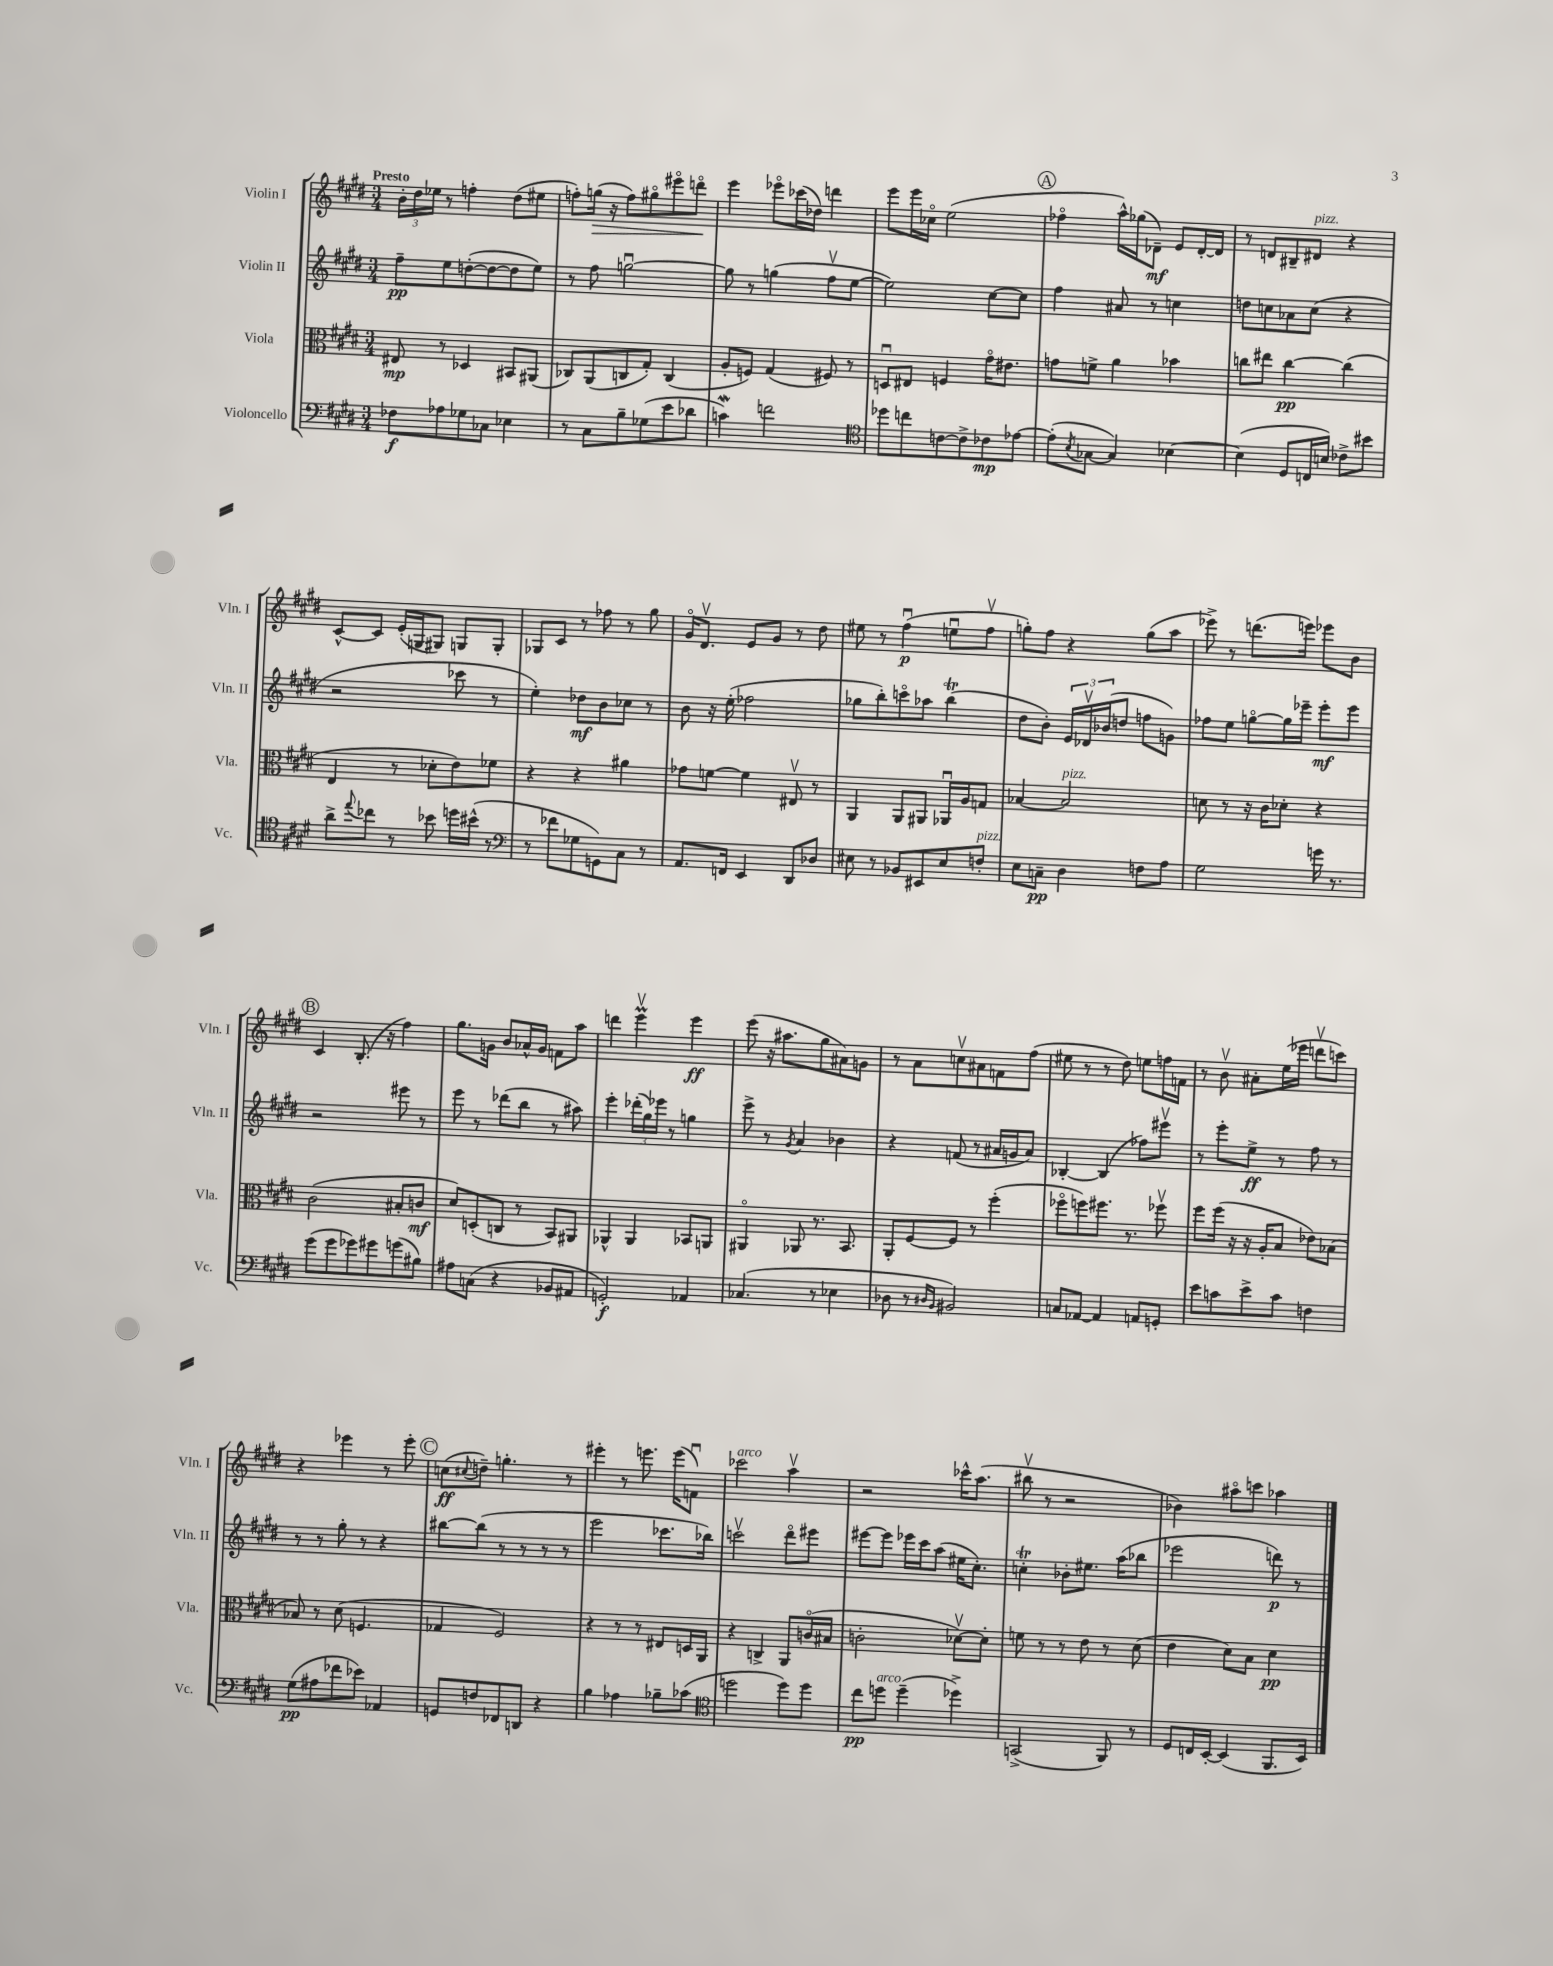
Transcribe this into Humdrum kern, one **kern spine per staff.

**kern	**dynam	**kern	**dynam	**kern	**dynam	**kern	**dynam
*part4	*part4	*part3	*part3	*part2	*part2	*part1	*part1
*staff4	*staff4	*staff3	*staff3	*staff2	*staff2	*staff1	*staff1
*I"Violoncello	*	*I"Viola	*	*I"Violin II	*	*I"Violin I	*
*I'Vc.	*	*I'Vla.	*	*I'Vln. II	*	*I'Vln. I	*
*clefF4	*	*clefC3	*	*clefG2	*	*clefG2	*
*k[f#c#g#d#]	*	*k[f#c#g#d#]	*	*k[f#c#g#d#]	*	*k[f#c#g#d#]	*
*M3/4	*	*M3/4	*	*M3/4	*	*M3/4	*
=1	=1	=1	=1	=1	=1	=1	=1
!	!	!	!	!	!	!LO:TX:a:B:t=Presto	!
8F-X\L	f	8E#X/	mp	8ff#~\L	pp	24b'\LL	.
.	.	.	.	.	.	24dd#\	.
.	.	.	.	.	.	24ee-X\JJ	.
8A-X\	.	8r	.	8ee\	.	8r	.
8G-X\	.	4D-X/	.	([8ddn'\	.	4ffn'\	.
8C-X\J	.	.	.	8dd\_	.	.	.
4E-X\	.	8BB#X/L	.	8dd\]	.	(8dd#\L	.
.	.	(8AA#X/J	.	8ee\J)	.	8ee#X\J	.
=2	=2	=2	=2	=2	=2	=2	=2
8r	.	8C-X/L)	.	8r	.	8ffn'\L)	.
!	!	!	!	!	!	!	!LO:HP:b
8C#\L	.	(8AA/	.	8ff#\	.	(16ggn\Jk	>
.	.	.	.	.	.	16r	.
8B~\	.	8Cn/	.	[2ggnu\	.	8ff\L)	.
(8G-X\	.	8G#'/J)	.	.	.	8gg#X\	.
8e\	.	(4C/	.	.	.	8eee#X\	.
8d-X\J	.	.	.	.	.	8dddn\J	.
.	.	.	.	.	.	.	]
=3	=3	=3	=3	=3	=3	=3	=3
4cnw\)	.	8A'/L	.	8gg\]	.	4eee\	.
.	.	8Fn/J)	.	8r	.	.	.
2fn\	.	(4G#/	.	(4ggn\	.	8eee-X\L	.
.	.	.	.	.	.	(16ccc-X\L	.
.	.	.	.	.	.	16dd-X\JJ)	.
.	.	8F#X/)	.	8ff#v\L	.	4dddn\	.
.	.	8r	.	[8ee\J	.	.	.
=4	=4	=4	=4	=4	=4	=4	=4
*clefC4	*	*	*	*	*	*	*
8dd-X\L	.	8Dnu/L	.	2ee\])	.	8eee\L	.
8ccn\	.	8E#X/J	.	.	.	16eee\L	.
.	.	.	.	.	.	16cc-X\JJ	.
[8cn\	.	4Fn/	.	.	.	(2ee\	.
8c^\]	.	.	.	.	.	.	.
8c-X\	mp	16g#\KL	.	[8cc#\L	.	.	.
.	.	8.e#X\J	.	.	.	.	.
[8e-X\J	.	.	.	8cc#\J]	.	.	.
!!LO:REH:place=s1:t=A
=5	=5	=5	=5	=5	=5	=5	=5
(8e-'\L]	.	8gn\L	.	4ff#\	.	4ff-X\	.
8qB/	.	.	.	.	.	.	.
[8G-X\J	.	8fn^\J	.	.	.	.	.
4G-/])	.	4a\	.	8a#X/	.	16aa^^\LL)	.
.	.	.	.	.	.	(16gg-X\J	.
.	.	.	.	8r	.	8d-X~\J)	mf
[4B-X\	.	4b-X\	.	4ccn\	.	8e/L	.
.	.	.	.	.	.	[16d-'/L	.
.	.	.	.	.	.	16d-/JJ]	.
=6	=6	=6	=6	=6	=6	=6	=6
(4B-\]	.	8ccn\L	.	8ddn\L	.	8r	.
.	.	8ee#X\J	.	8ccn\	.	8dn/L	.
8D#/L	.	[4cc\	pp	8a-X\	.	8B#X~/	.
!	!	!	!	!	!	!LO:TX:a:i:t=pizz.	!
16Cn/L	.	.	.	(8cc\J	.	8d#X/J	.
16Bn/JJ)	.	.	.	.	.	.	.
8c-X^\L	.	(4cc\]	.	4r	.	4r	.
8b#X\J	.	.	.	.	.	.	.
!!LO:LB:g=z
=7	=7	=7	=7	=7	=7	=7	=7
8a^\L	.	4E/	.	2r	.	[8c#^^/L	.
8qqee/	.	.	.	.	.	.	.
8cc-X\J	.	.	.	.	.	8c#/J]	.
8r	.	8r	.	.	.	(16e'/LL	.
.	.	.	.	.	.	16Gn/J	.
8b-X\	.	8d-X'\L	.	.	.	8G#X/J)	.
16ddn\LL	.	8e\)	.	8ccc-X\	.	8Gn/L	.
(16b#X^^\JJ	.	.	.	.	.	.	.
8r	.	8f-X\J	.	8r	.	8G'/J	.
=8	=8	=8	=8	=8	=8	=8	=8
*clefF4	*	*	*	*	*	*	*
8r	.	4r	.	4ee'\)	.	8G-X/L	.
8f-X\L	.	.	.	.	.	8c#/J	.
8G-X\	.	4r	.	8dd-X\L	mf	8r	.
8GGn\)	.	.	.	8b\	.	8ff-X\	.
8C#\J	.	4a#X\	.	8cc-X\J	.	8r	.
8r	.	.	.	8r	.	8gg#\	.
=9	=9	=9	=9	=9	=9	=9	=9
8.AA/L	.	8g-X\L	.	8b\	.	16g#/KL	.
.	.	.	.	.	.	8.d#v/J	.
.	.	[8fn\J	.	16r	.	.	.
16FFn/Jk	.	.	.	(16ee'\	.	.	.
4EE/	.	4f\]	.	2ff-X\	.	8e/L	.
.	.	.	.	.	.	8g#/J	.
8DD#/L	.	8E#Xv/	.	.	.	8r	.
8D-X/J	.	8r	.	.	.	8dd#\	.
=10	=10	=10	=10	=10	=10	=10	=10
8E#X\	.	4AA/	.	8gg-X\L	.	8ee#X\	.
8r	.	.	.	8bb'\)	.	8r	.
8BB-X/L	.	8AA/L	.	8cccn\	.	(4ff#u\	p
8EE#X/	.	8AA#X/J	.	8aa-X\J	.	.	.
8E#/	.	16AA-Xu/LL	.	(4bbT\	.	8eenu\L	.
.	.	16A/J	.	.	.	.	.
!LO:TX:a:i:t=pizz.	!	!	!	!	!	!	!
8Fn'/J	.	8Gn/J	.	.	.	8ff#v\J	.
=11	=11	=11	=11	=11	=11	=11	=11
8E\L	.	[4B-X/	.	8dd#\L	.	8ggn'\L)	.
8Cn~\J	pp	.	.	8b'\J)	.	8ff#\J	.
!	!	!LO:TX:a:i:t=pizz.	!	!	!	!	!
4D#\	.	2B-/]	.	24e/LL	.	4r	.
.	.	.	.	24d-Xv/	.	.	.
.	.	.	.	(24b-X/J	.	.	.
.	.	.	.	8ddn/J	.	.	.
8Fn\L	.	.	.	8ffn\L	.	(8gg\L	.
8A\J	.	.	.	8gn\J)	.	8aa\J	.
=12	=12	=12	=12	=12	=12	=12	=12
2G#\	.	8dn\	.	8ff-X\L	.	8eee-X^\)	.
.	.	8r	.	8ee\J	.	8r	.
.	.	16r	.	[8ggn\L	.	(8.dddn\L	.
.	.	16c#\KL	.	.	.	.	.
.	.	8d-X'\J	.	16gg\L]	.	.	.
.	.	.	.	16eee-X~\JJ	.	16eeen\Jk)	.
16gn\	.	4r	.	8eee-'\L	mf	8eee-X\L	.
8.r	.	.	.	.	.	.	.
.	.	.	.	8eee-\J	.	8b\J	.
!!LO:LB:g=z
!!LO:REH:place=s1:t=B
=13	=13	=13	=13	=13	=13	=13	=13
(8g#\L	.	(2c#\	.	2r	.	4c#/	.
8g#\	.	.	.	.	.	.	.
8g-X\)	.	.	.	.	.	(8.B'/	.
8g#X\	.	.	.	.	.	.	.
.	.	.	.	.	.	16r	.
(8gn\	.	8B#X'/L	.	8eee#X\	.	4ff#\)	.
8B#X\J)	.	8cn/J	mf	8r	.	.	.
=14	=14	=14	=14	=14	=14	=14	=14
8A#X\L	.	8d#/L)	.	8eee\	.	8.gg#\L	.
(8Cn\J	.	(8Dn'/	.	8r	.	.	.
.	.	.	.	.	.	16gn\Jk	.
4r	.	8Cn/J	.	(8ddd-X\L	.	8b/L	.
.	.	8r	.	8bb\J	.	16a-X^^/L	.
.	.	.	.	.	.	16g/JJ	.
8BB-X/L	.	8BB/L)	.	8r	.	8fn\L	.
8AA#X/J	.	8AA#X/J	.	8aa#X\)	.	8aa\J	.
=15	=15	=15	=15	=15	=15	=15	=15
2GGn'/)	f	4AA-X^^/	.	4eee'\	.	4dddn\	.
.	.	4AA-/	.	(24ddd-X'\LL	.	4eeeMv\	.
.	.	.	.	24gg#\)	.	.	.
.	.	.	.	24eee-X\JJ	.	.	.
.	.	.	.	8r	.	.	.
4AA-X/	.	8BB-X/L	.	4ggn\	.	4eee\	ff
.	.	8AAn/J	.	.	.	.	.
=16	=16	=16	=16	=16	=16	=16	=16
(4.C-X/	.	4AA#X/	.	8eee^\	.	(8eee\	.
.	.	.	.	8r	.	16r	.
.	.	.	.	.	.	8.aa#X\L	.
.	.	.	.	8qg#/	.	.	.
.	.	8AA-X/	.	4a/	.	.	.
8r	.	8.r	.	.	.	8gg#\	.
4E-X\	.	.	.	4b-X\	.	8a#X\)	.
.	.	8.BB/	.	.	.	.	.
.	.	.	.	.	.	8gn\J	.
=17	=17	=17	=17	=17	=17	=17	=17
8D-X\	.	8AA'/L	.	4r	.	8r	.
8r	.	[8F#/	.	.	.	8a\L	.
16qqD#X/LL	.	.	.	.	.	.	.
16qqBB/JJ	.	.	.	.	.	.	.
2BB#X/)	.	8F#/J]	.	(8fn/	.	8ccnv\	.
.	.	8r	.	8r	.	8a#X\	.
.	.	(4ff#'\	.	16a#X/LL	.	8fn\	.
.	.	.	.	16gn/J	.	.	.
.	.	.	.	8a#/J)	.	(8ff#\J	.
=18	=18	=18	=18	=18	=18	=18	=18
8Cn/L	.	8ff-X\L	.	[4B-X'/	.	8ee#X\	.
[8AA-X/J	.	8ffn\)	.	.	.	8r	.
4AA-/]	.	8.ff#X\J	.	(4B-/]	.	8r	.
.	.	.	.	.	.	8dd#\)	.
.	.	8.r	.	.	.	.	.
8AAn/L	.	.	.	8ff-X\L)	.	8een\L	.
8GGn'/J	.	8ff-Xv\	.	8eee#Xv\J	.	16ffn\L	.
.	.	.	.	.	.	16fn\JJ	.
=19	=19	=19	=19	=19	=19	=19	=19
8e\L	.	8ff#\L	.	8r	.	8r	.
8cn\	.	(16ff#\Jk	.	8eee'\L	.	8bv\	.
.	.	16r	.	.	.	.	.
8e^\	.	16r	.	8ee^\J	ff	8a#X'\L	.
.	.	16A'/KL	.	.	.	.	.
8c\J	.	8B/J	.	8r	.	(16ee\L	.
.	.	.	.	.	.	16eee-X\JJ	.
4Fn\	.	8e-X\L)	.	8ff#\	.	8dddnv\L	.
.	.	(8B-X\J	.	8r	.	8cccn\J)	.
!!LO:LB:g=z
=20	=20	=20	=20	=20	=20	=20	=20
(8G#\L	pp	8B-X/)	.	8r	.	4r	.
8A#X\	.	8r	.	8r	.	.	.
8f-X\	.	(8d#\	.	8gg#'\	.	4eee-X\	.
8e-X\J)	.	4.Fn/	.	8r	.	.	.
4AA-X/	.	.	.	4r	.	8r	.
.	.	.	.	.	.	8eee-'\	.
!!LO:REH:place=s1:t=C
=21	=21	=21	=21	=21	=21	=21	=21
8GGn/L	.	4G-X/	.	[8bb#X\L	.	(8ccn\L	ff
.	.	.	.	.	.	8qqcc#X/	.
8Fn/	.	.	.	(8bb#\J]	.	8ddn~\J)	.
8FF-X/	.	2F#/)	.	8r	.	4.ggn'\	.
8DDn/J	.	.	.	8r	.	.	.
4r	.	.	.	8r	.	.	.
.	.	.	.	8r	.	8r	.
=22	=22	=22	=22	=22	=22	=22	=22
4B\	.	4r	.	2eee\	.	4eee#X'\	.
4A-X\	.	8r	.	.	.	8r	.
.	.	8r	.	.	.	8.eeen\	.
8B-X~\L	.	8E#X/L	.	8.ccc-X\L	.	.	.
.	.	.	.	.	.	(16eee\KL	.
(8c-X\J	.	16Dn/L	.	.	.	8fnu\J)	.
.	.	16AA/JJ	.	16bb-X\Jk)	.	.	.
=23	=23	=23	=23	=23	=23	=23	=23
*clefC4	*	*	*	*	*	*	*
!	!	!	!	!	!	!LO:TX:a:i:t=arco	!
2ddn\	.	4r	.	2cccnv\	.	2ccc-X\	.
.	.	4Cn^/	.	.	.	.	.
8dd\L)	.	8AA/L	.	8ddd#\L	.	4aav\	.
8dd\J	.	(16cn/L	.	8eee#X\J	.	.	.
.	.	16B#X/JJ	.	.	.	.	.
=24	=24	=24	=24	=24	=24	=24	=24
8cc#\L	pp	2cn'\	.	[8eee#X\L	.	2r	.
!LO:TX:a:i:t=arco	!	!	!	!	!	!	!
8ddn\J	.	.	.	8eee#\J]	.	.	.
(4dd~\	.	.	.	16eee-X\LL	.	.	.
.	.	.	.	16ccc#\J	.	.	.
.	.	.	.	(8aa\J	.	.	.
4dd-X^\)	.	[8d-Xv\L)	.	16ee#X\KL	.	16ccc-X^^\KL	.
.	.	.	.	8.cc#'\J)	.	(8.aa\J	.
.	.	8d-'\J]	.	.	.	.	.
=25	=25	=25	=25	=25	=25	=25	=25
(2GGn^/	.	8fn\	.	4ccnT'\	.	8bb#Xv\	.
.	.	8r	.	.	.	8r	.
.	.	8r	.	8b-X'\L	.	2r	.
.	.	8e\	.	8.ee#X\J	.	.	.
8FF#/)	.	8r	.	.	.	.	.
.	.	.	.	(16aa\KL	.	.	.
8r	.	(8d#\	.	8bb-X\J	.	.	.
=26	=26	=26	=26	=26	=26	=26	=26
8D#/L	.	4e\	.	2eee-X\	.	4b-X\)	.
16Cn/L	.	.	.	.	.	.	.
[16BB'/JJ	.	.	.	.	.	.	.
(4BB/]	.	8d#\L)	.	.	.	8aa#X\L	.
.	.	8B\J	.	.	.	8cccn\J	.
8.FF#/L	.	4d#\	pp	8dddn\)	p	4aa-X\	.
.	.	.	.	8r	.	.	.
16BB/Jk)	.	.	.	.	.	.	.
==	==	==	==	==	==	==	==
*-	*-	*-	*-	*-	*-	*-	*-
